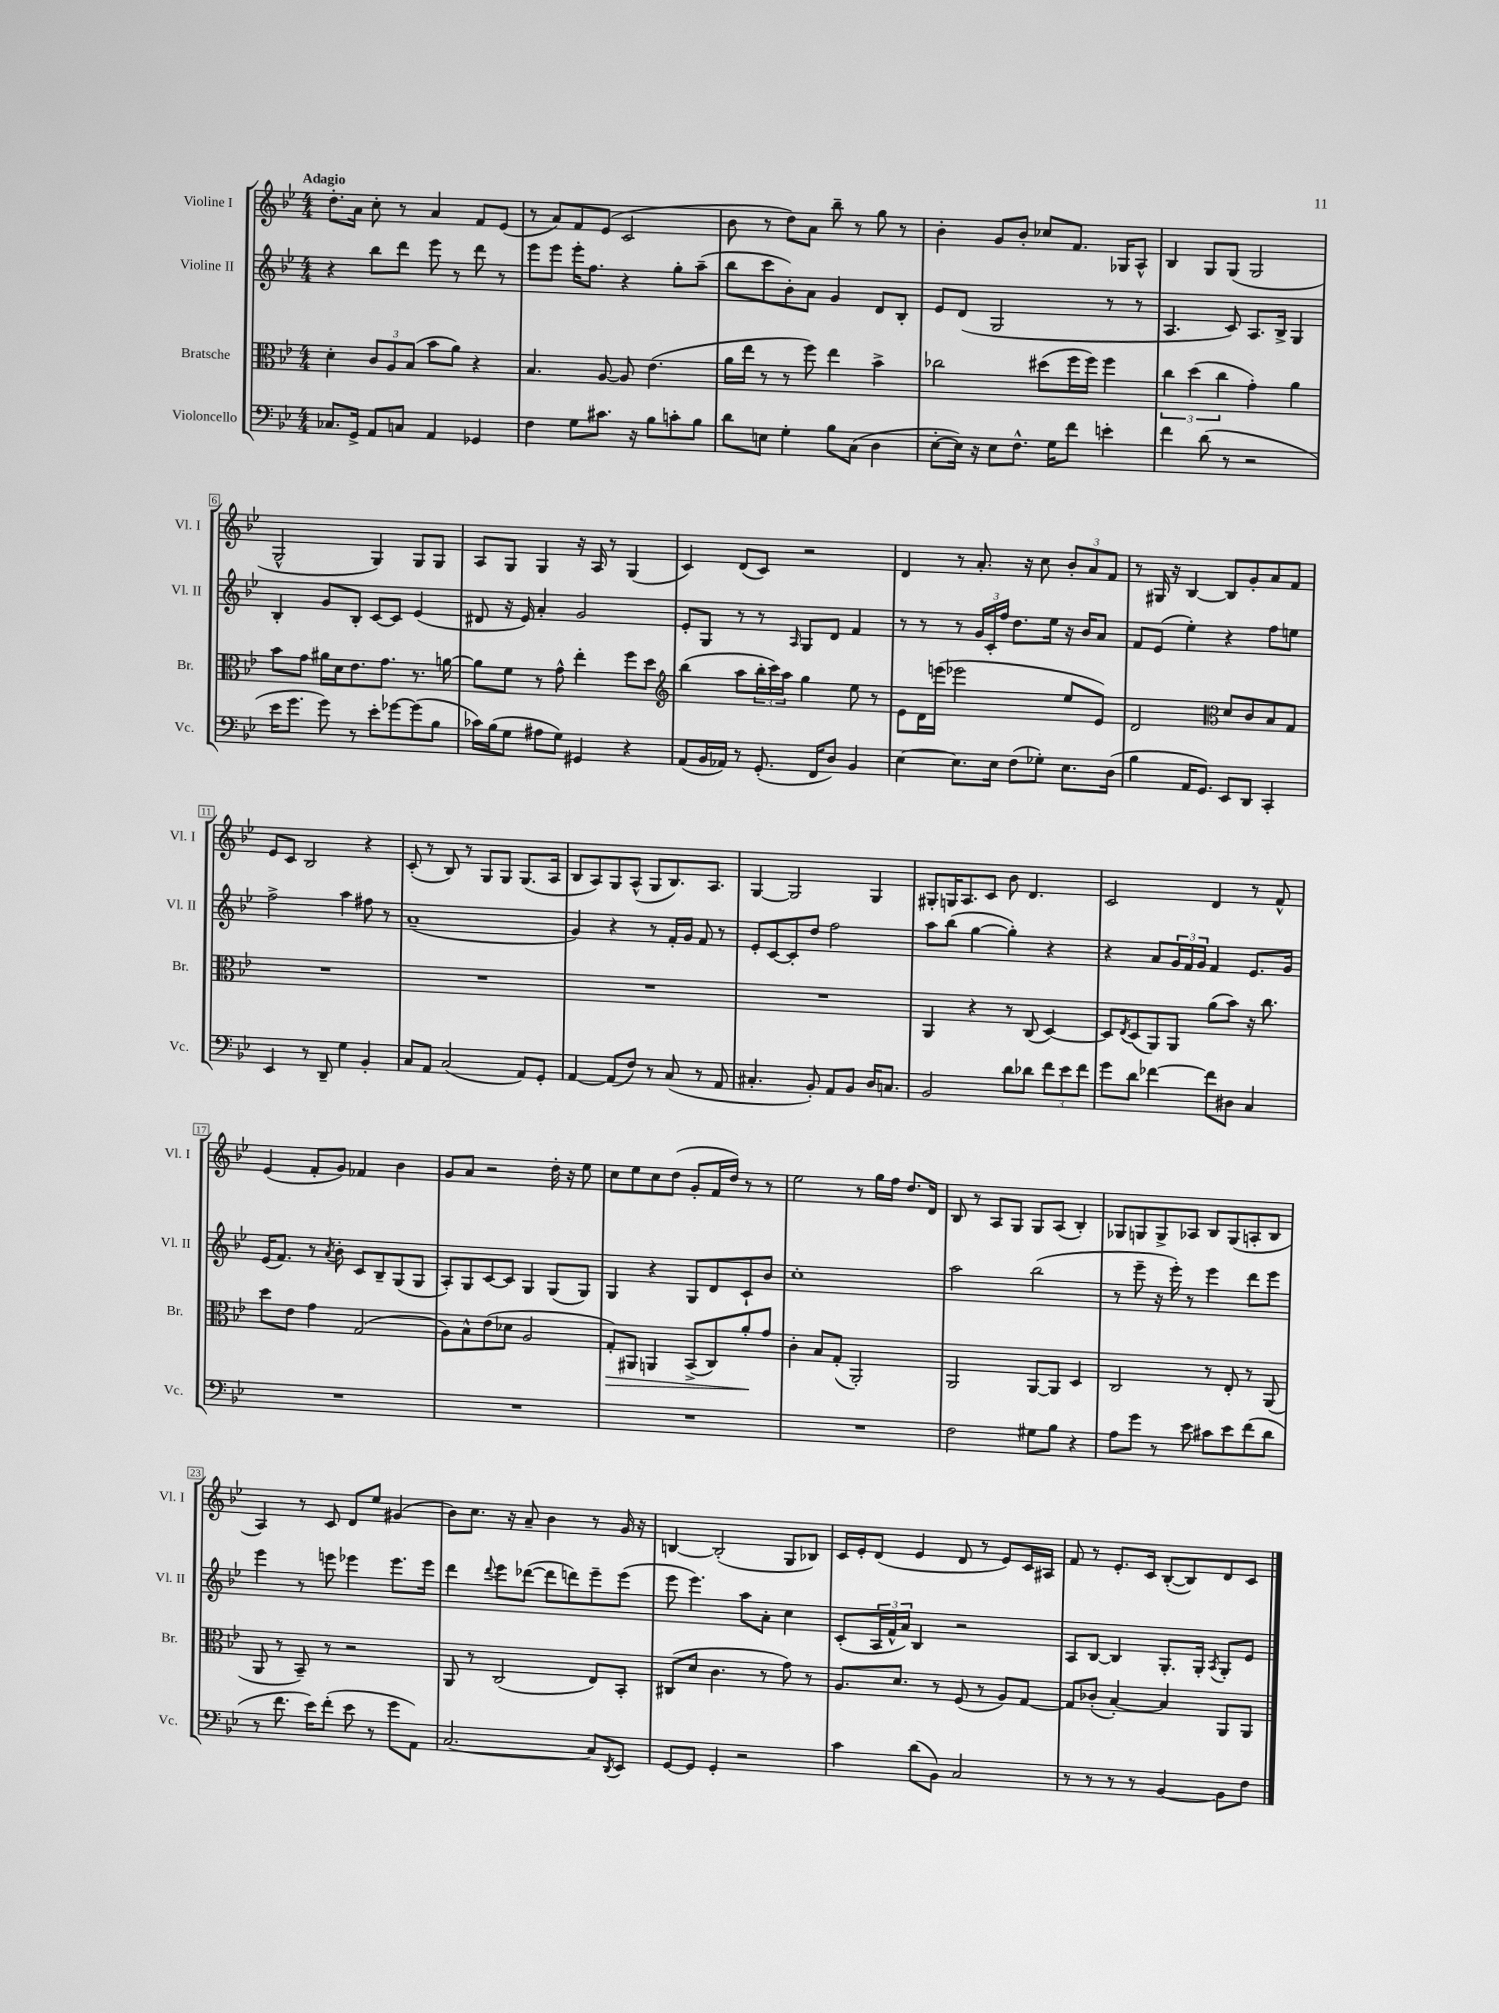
<<
\new StaffGroup <<
\new Staff = "s0" \with { instrumentName = "Violine I" shortInstrumentName = "Vl. I" } {
    \clef treble \key bes \major \numericTimeSignature \time 4/4 \tempo "Adagio"
    d''8.-. a'16 c''8-. r8 a'4 f'8 ees'8( |
    r8 a'8) f'8 ees'8( c'2 |
    bes'8 r8 d''8) a'8 bes''8-- r8 g''8 r8 |
    bes'4-. g'8 bes'8-. ces''8 f'8. ges16 a8-^ |
    bes4 g8 g8( g2 |
    g2-^ g4) g8 g8 |
    a8 g8 g4 r16 a16 r8 g4( |
    c'4) d'8( c'8) r2 |
    d'4 r8 a'8.-. r16 c''8 \tuplet 3/2 { bes'8-. a'8 f'8 } |
    r8 gis16 r16 bes4~ bes8 g'8-. a'8 f'8 |
    ees'8 c'8 bes2 r4 |
    c'8-.( r8 bes8) r8 g8 g8 g8.( a16 |
    bes8 a8) g8 a8-^( g8 bes8.) a8. |
    g4~ g2 g4 |
    gis8-. g16 a8. c'8 bes'8 d'4. |
    c'2 d'4 r8 f'8-^ |
    ees'4( f'8-. g'8) fes'4 bes'4 |
    g'8 a'8 r2 d''16-. r16 ees''8 |
    c''8 ees''8 c''8 d''8( g'8-. f'16 d''16) r8 r8 |
    ees''2 r8 g''16 f''16 d''8. d'16 |
    bes8 r8 a8 g8 g8 a8( bes4-.) |
    ges8 g8 g8-> aes8 bes8 g8( a8-. bes8 |
    a4) r8 c'8 d'8 ees''8 gis'4( |
    bes'8) c''8. r16 a'8-- bes'4 r8 g'16 r16 |
    b4~ b2-.( g8 bes8) |
    c'16 ees'16-. d'8( ees'4 d'8 r8 ees'8) c'16 ais16 |
    f'8 r8 ees'8.-. c'16 bes8~-.( bes8) d'8 c'8 \bar "|." |
}
\new Staff = "s1" \with { instrumentName = "Violine II" shortInstrumentName = "Vl. II" } {
    \clef treble \key bes \major \numericTimeSignature \time 4/4
    r4 bes''8 d'''8 ees'''8 r8 d'''8 r8 |
    ees'''8 ees'''8 ees'''16-. f''8. r4 g''8-. a''8--( |
    bes''8 c'''8 bes'8-.) a'8 g'4 d'8 bes8-. |
    ees'8 d'8( g2 r8 r8 |
    a4. c'8) a8. bes16-> g4 |
    bes4-. g'8 bes8-. c'8~ c'8 ees'4( |
    dis'8 r16 ees'16) a'4-. g'2 |
    ees'8-. g8 r8 r8 \grace { a16 } g8 d'8 f'4 |
    r8 r8 r8 \tuplet 3/2 { g'16 c'16-. f''16 } d''8. ees''16 r16 bes'16 a'8 |
    f'8 ees'8( ees''4-.) r4 f''8 e''8 |
    f''2-> a''4 fis''8 r8 |
    a'1--( |
    g'4) r4 r8 f'16-. g'16 f'8 r8 |
    ees'8-. c'8~ c'8-. d''8 f''2 |
    a''8 bes''8( g''4~ g''4-.) r4 |
    r4 a'8 \tuplet 3/2 { g'16 f'16 g'16 } f'4 ees'8. g'16 |
    ees'16( f'8.) r8 \acciaccatura { a'8 } bes'8-. c'8 bes8-- g8( g8 |
    a8-.) g8 c'8~ c'8 g4 g8( g8) |
    g4 r4 g8 d'8 c'8-! bes'8 |
    c''1-. |
    a''2 bes''2( |
    r8 ees'''8-- r16 ees'''16-.) r8 ees'''4 d'''8 ees'''8 |
    ees'''4 r8 e'''8 ees'''4 ees'''8. ees'''16 |
    d'''4 \appoggiatura { d'''8 } ees'''8 des'''8~( des'''8 d'''8) ees'''8-- ees'''8( |
    ees'''8 ees'''4.) a''8 a'8-. c''4 |
    c'8-.( \tuplet 3/2 { a16 f'16-^ a'16) } bes4 r2 |
    a8 bes8~ bes4 g8.-. g16-. \acciaccatura { a8 } g8-. ees'8 \bar "|." |
}
\new Staff = "s2" \with { instrumentName = "Bratsche" shortInstrumentName = "Br." } {
    \clef alto \key bes \major \numericTimeSignature \time 4/4
    d'4-. \tuplet 3/2 { c'8 a8 bes8( } bes'8 a'8) r4 |
    bes4. a8~ a8 ees'4.( |
    a'16 ees''16 r8 r8 f''8) ees''4 bes'4-> |
    ces''2 dis''8( f''16 f''16) f''4 |
    \tuplet 3/2 { c''4 d''4( c''4 } g'4-.) a'4 |
    bes'8 g'8 ais'16 d'16 ees'8. g'8. r8. a'16~ |
    a'8 f'8 r8 g'8-^ ees''4-. f''8 d''8 |
    \clef treble bes''4( a''8 \tuplet 3/2 { bes''16-. c'''16) a''16 } g''4 ees''8 r8 |
    ees'8 d'16 e'''16( ees'''2 ees''8 ees'8) |
    d'2 \clef alto d'8 c'8 bes8 g8 |
    R1 |
    R1 |
    R1 |
    R1 |
    a,4 r4 r8 c8( d4~) |
    d8 \acciaccatura { ees8 } d8( a,8) a,8 a'8( bes'8) r16 c''8. |
    d''8 ees'8 g'4 g2( |
    a8) bes8-^ ees'8( des'8 a2 |
    g8-.\>) ais,8 a,4 bes,8->( c8) a'8-.\! g'8 |
    c'4-. bes8 g8-.( a,2-.) |
    a,2 a,8~ a,8 d4 |
    c2 r8 ees8-. r8 a,8( |
    a,8 r8 bes,8--) r8 r2 |
    a,8 r8 c2( ees8) bes,8-. |
    cis8( d'8 c'4. r8 g'8) r8 |
    a8. d'8. r8 f8( r8 a8) g8~ |
    g8 ces'8-.( bes4~-.) bes4 a,8 a,8 \bar "|." |
}
\new Staff = "s3" \with { instrumentName = "Violoncello" shortInstrumentName = "Vc." } {
    \clef bass \key bes \major \numericTimeSignature \time 4/4
    ces8. g,16-> a,8 c8 a,4 ges,4 |
    f4 g8 cis'8. r16 bes8 c'8-. bes8 |
    d'8 e8 g4-. bes8 c8( d4 |
    ees8~-. ees16) r16 ees8 f8.-^ g16 f'8 e'4-. |
    f'4 d'8( r8 r2 |
    ees'16 g'8. g'8) r8 ees'8-. ges'8~ ges'8( bes8 |
    ces'16) bes16( g8 ais8 g8) gis,4 r4 |
    a,8( bes,16 aes,16) r8 g,8.-.( f,16 d8) bes,4 |
    ees4~ ees8. ees16 f8( ges8-.) ees8. d16( |
    bes4 a,16 g,8.) ees,8 d,8 c,4-. |
    ees,4 r8 d,8-- g4 bes,4-. |
    c8 a,8 c2( a,8) g,8-. |
    a,4~ a,8( f8) r8 c8( r8 a,8 |
    cis4.-. bes,8-.) a,8 bes,8 d16 c8. |
    bes,2 d'8 des'8 \tuplet 3/2 { f'8 ees'8 f'8 } |
    g'8 d'8 fes'4~ fes'8 dis8 c4 |
    R1 |
    R1 |
    R1 |
    R1 |
    f2 gis8 bes8 r4 |
    a8 g'8 r8 ees'8 cis'8 ees'8 f'8( d'8 |
    r8 f'8. ees'16) f'8-.( ees'8 r8 g'8 a,8) |
    c2.~ c8 \acciaccatura { d,8 } ees,8 |
    g,8~ g,8 g,4-. r2 |
    c'4 d'8( bes,8) c2 |
    r8 r8 r8 r8 bes,4~ bes,8 f8 \bar "|." |
}
>>
>>
\layout { \context { \Score \override BarNumber.stencil = #(make-stencil-boxer 0.1 0.3 ly:text-interface::print) } }
